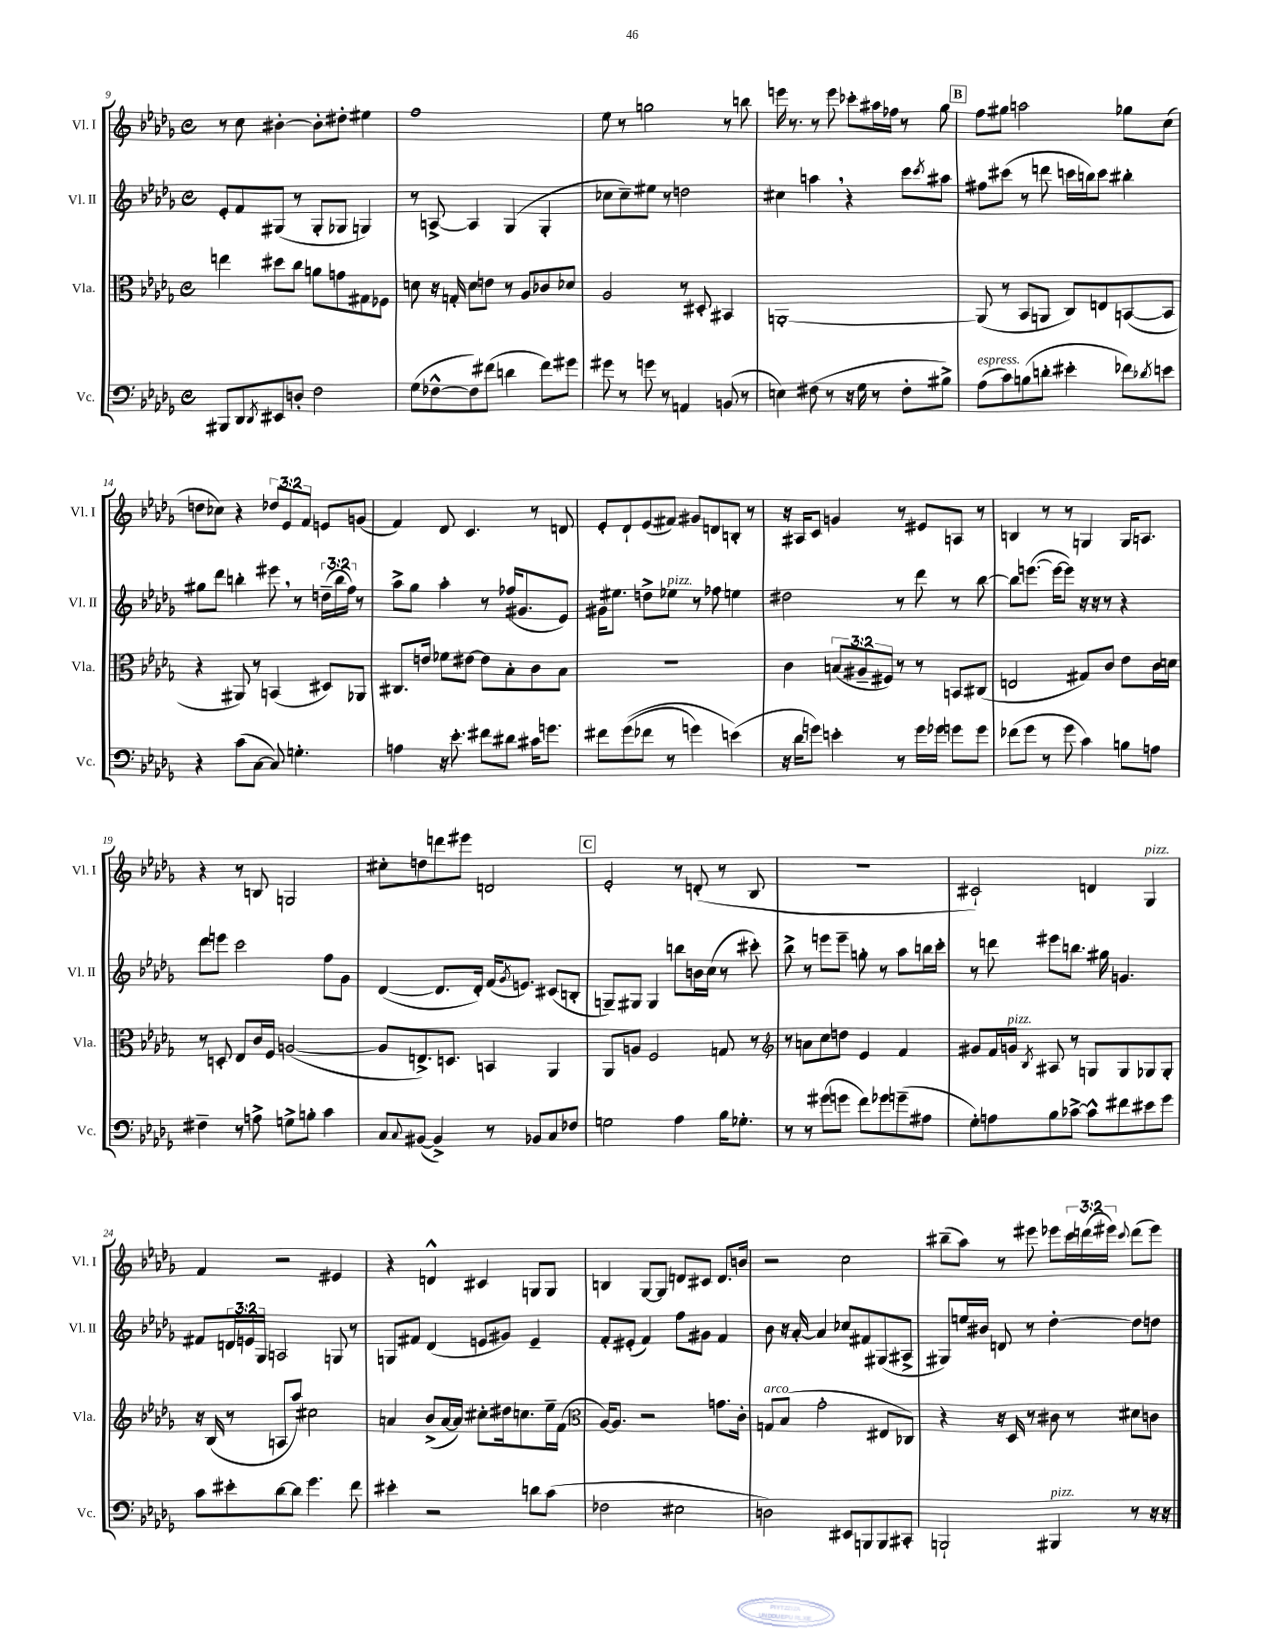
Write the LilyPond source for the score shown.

<<
\new StaffGroup <<
\new Staff = "s0" \with { instrumentName = "Vl. I" shortInstrumentName = "Vl. I" } {
    \clef treble \key des \major \defaultTimeSignature \time 4/4 \override Staff.TupletNumber.text = #tuplet-number::calc-fraction-text
    r8 c''8 bis'4~-. bis'8-. dis''8-. eis''4 |
    f''1 |
    ees''8 r8 g''2 r8 b''8 |
    e'''16 r8. r8 e'''8 ces'''8-. ais''16 fes''16 r8 ges''8 |
    \mark \markup { \box "B" } f''8 gis''8 a''2 ges''8 c''8( |
    d''8 ces''8) r4 \tuplet 3/2 { des''8 ees'8 f'8 } e'8 g'8( |
    f'4) des'8 c'4. r8 d'8 |
    ees'8-. des'8-! ees'8( fis'8) gis'8 d'8 b8-. r8 |
    r16 ais16 c'8 g'4 r8 eis'8 a8 r8 |
    b4 r8 r8 g4 g16 a8. |
    r4 r8 b8 g2 |
    cis''8-. d''8 d'''8 eis'''8 d'2 |
    \mark \markup { \box "C" } ees'2-. r8 d'8-.( r8 bes8 |
    R1 |
    cis'2-!) d'4 ges4^\markup { \italic "pizz." } |
    f'4 r2 eis'4 |
    r4 d'4-^ cis'4 g8 g8 |
    b4 ges8~ ges8 d'8 cis'8 d'8. b'16 |
    r2 c''2 |
    bis''8--( aes''8) r8 eis'''8 ees'''8 \tuplet 3/2 { c'''16 d'''16( eis'''16) } \appoggiatura { c'''8 } d'''8( eis'''8) \bar "|." |
}
\new Staff = "s1" \with { instrumentName = "Vl. II" shortInstrumentName = "Vl. II" } {
    \clef treble \key des \major \defaultTimeSignature \time 4/4 \override Staff.TupletNumber.text = #tuplet-number::calc-fraction-text
    ees'8-. f'8 gis8( r8 gis8-. ges8 g4) |
    r8 a8~-> a4 ges4( ges4-. |
    ces''8 ces''8--) eis''8 r8 d''2 |
    cis''4 a''4 \breathe r4 c'''8 \acciaccatura { c'''8 } ais''8 |
    \mark \markup { \box "B" } fis''8 cis'''8( r8 d'''8 c'''16 b''16) c'''8 bis''4-. |
    gis''8 des'''8 b''4-. eis'''8 \breathe r8 \tuplet 3/2 { d''16--( b''16 f''16) } r8 |
    aes''8-> ges''8 aes''4-. r8 fes''16( gis'8. ees'8) |
    gis'16 eis''8. d''8-> ees''8^\markup { \italic "pizz." } r8 fes''8 e''4 |
    dis''2 r8 des'''8 r8 bes''8~ |
    bes''8 e'''8.~( e'''16~ e'''8) r16 r16 r8 r4 |
    des'''8 e'''8 c'''2 f''8 ges'8 |
    des'4~( des'8. des'16-.) f'16( \acciaccatura { ges'8 } e'8.) cis'8( b8-. |
    \mark \markup { \box "C" } g8--) gis8 gis4 b''8 b'16 c''16( r8 cis'''8-.) |
    bes''8-> r8 e'''8 e'''8-- g''8-. r8 aes''8 b''16 c'''16-. |
    r8 d'''8 eis'''8 b''8. gis''16 g'4. |
    fis'8 \tuplet 3/2 { d'16 e'16 ges16 } a2 g8 r8 |
    g8 fis'8 des'4( e'8 gis'8) e'4-- |
    f'8-. eis'8-.( f'4) f''8 gis'8 f'4 |
    bes'8 r16 aes'16~-. aes'4 ces''8 fis'8 gis8( ais8-> |
    gis8) e''16 bis'16 d'8 r8 des''4~-. des''8 d''8 \bar "|." |
}
\new Staff = "s2" \with { instrumentName = "Vla." shortInstrumentName = "Vla." } {
    \clef alto \key des \major \defaultTimeSignature \time 4/4 \override Staff.TupletNumber.text = #tuplet-number::calc-fraction-text
    e''4 dis''8 c''8 a'8 g'8 gis8 fes8 |
    d'8 r16 g16-. d'8 e'8 r8 aes8 ces'8 des'8 |
    aes2 r8 dis8-. bis,4 |
    a,1~-. |
    \mark \markup { \box "B" } a,8( r8 bes,8 a,8 c8) e8 b,8~( b,8 |
    r4 ais,8) r8 b,4( dis8) aes,8 |
    cis8. e'16 fes'8 eis'8~ eis'8 bes8-. c'8 bes8 |
    R1 |
    c'4 \tuplet 3/2 { b8( ais8-- fis8) } r8 r8 b,8 cis8( |
    e2 gis8) c'8 ees'8 c'16 d'16 |
    r8 d8-. ees8 c'16 f16 a2~( |
    a8 e8.->) d8. b,4 aes,4 |
    \mark \markup { \box "C" } aes,8 a8 f2 g8 r8 |
    \clef treble r8 a'8 c''8 d''8 ees'4 f'4 |
    gis'8 f'16 g'16^\markup { \italic "pizz." } \acciaccatura { bes8 } ais8 r8 g8 g8 ges8 ges8-. |
    r16 bes16( r8 a8 aes''8) cis''2 |
    a'4 bes'8->( a'16~ a'16) cis''8-. dis''16 c''8. ees''16-- f'16( |
    \clef alto aes16~) aes8. r2 g'8. c'16-. |
    g8^\markup { \italic "arco" } bes8( ges'2-. eis8 ces8) |
    r4 r16 des16 r8 cis'8 r8 dis'8 c'8 \bar "|." |
}
\new Staff = "s3" \with { instrumentName = "Vc." shortInstrumentName = "Vc." } {
    \clef bass \key des \major \defaultTimeSignature \time 4/4
    bis,,8 des,8 \acciaccatura { des,8 } eis,8 d8-. f2 |
    ges8( fes8~-^ fes8) fis'8( d'4 fis'8) gis'8 |
    gis'8 r8 g'8 r8 a,4 b,8( r8 |
    e4) fis8( r8 r16 ges16 r8 fis8-. bis8->) |
    \mark \markup { \box "B" } aes8^\markup { \italic "espress." }( c'8) b8( d'8-. eis'4-. fes'8) \acciaccatura { des'8 } e'8 |
    r4 c'8( c8~ c8) g4.-. |
    a4 r16 ees'8.-. fis'8 dis'8 cis'16 g'8. |
    fis'8 ges'8(\( fes'8 r8 g'4) e'4(\) |
    r16 des'16 g'8) e'4-. r8 g'16 ges'16 g'8 g'8 |
    fes'8( ges'8 r8 ges'8 c'4) b8 a8 |
    fis4-- r8 a8-> g8-> b8-. c'4 |
    c8 \appoggiatura { c8 } bis,8~( bis,4->) r8 bes,8 c8 fes8 |
    \mark \markup { \box "C" } g2 aes4 bes16 ges8.-. |
    r8 r8 gis'8( g'8 f'8) ges'8 g'8--( ais8 |
    ges8-.) a8 bes8 ces'8~-> ces'8-^ fis'8 eis'8 ges'8 |
    c'8 eis'8-. des'8~ des'8 ges'4. f'8 |
    eis'4-. r2 d'8 c'8( |
    fes2 eis2 |
    d2) eis,8 b,,8 b,,8 cis,8-. |
    b,,2-! bis,,4^\markup { \italic "pizz." } r8 r16 r16 \bar "|." |
}
>>
>>
\layout { \context { \Score currentBarNumber = #9 } }
